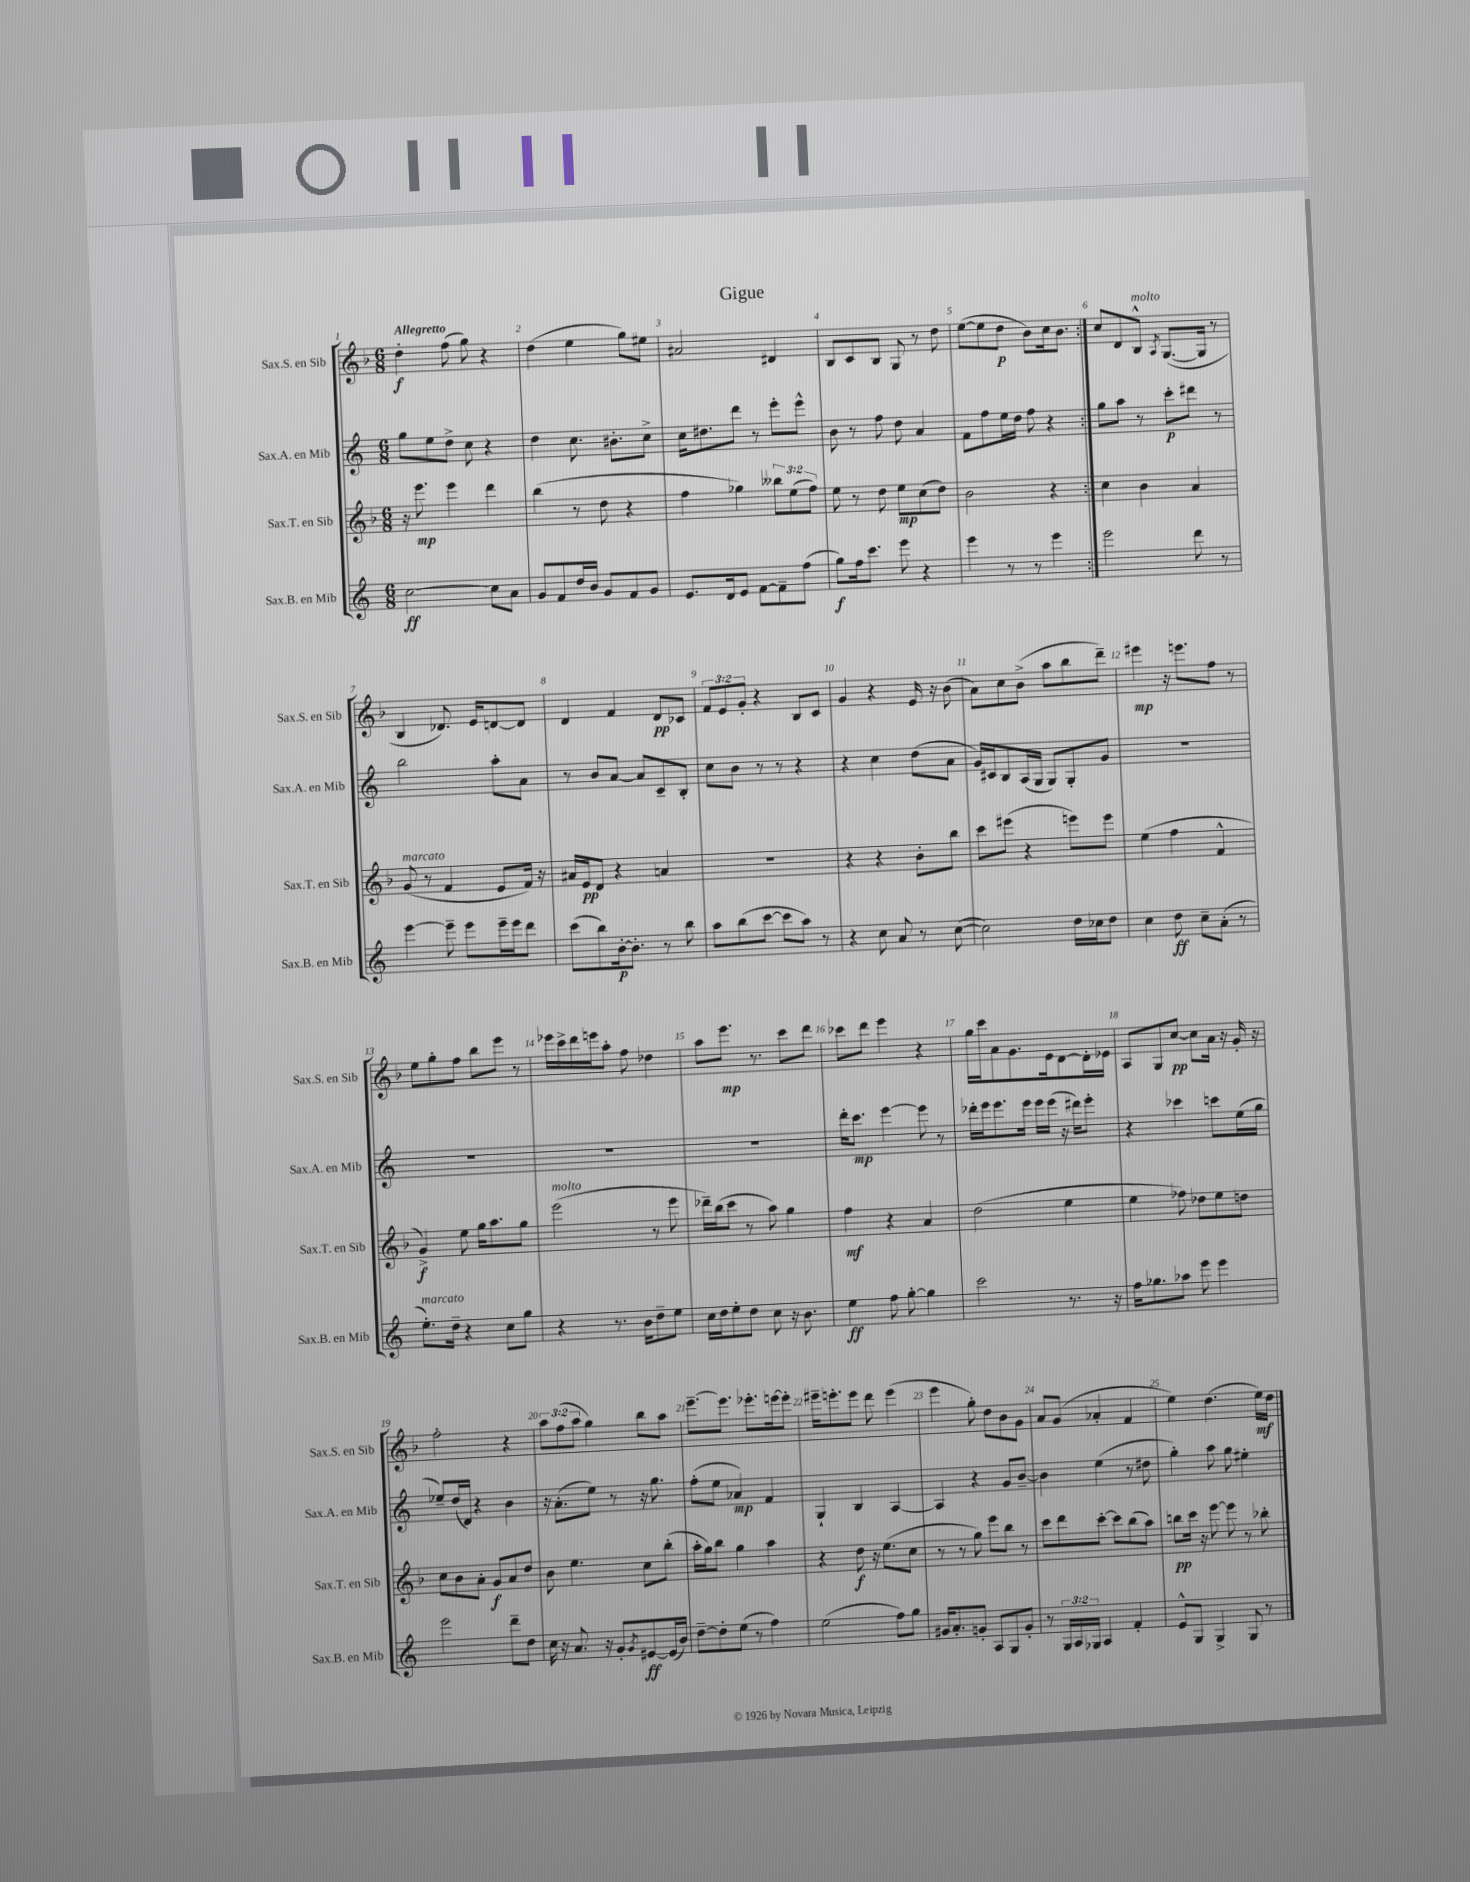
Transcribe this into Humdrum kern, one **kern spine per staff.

**kern	**kern	**kern	**kern
*staff4	*staff3	*staff2	*staff1
*clefG2	*clefG2	*clefG2	*clefG2
*k[]	*k[b-]	*k[]	*k[b-]
*M6/8	*M6/8	*M6/8	*M6/8
[2cc\	16r	8gg\L	4dd'\
.	8.eee\	.	.
.	.	8ee\	.
.	4eee\	8dd^\J	(8ff\
.	.	8cc\	8gg\)
8cc\]L	4ddd\	4r	4r
8a\J	.	.	.
=	=	=	=
8g/L	(4bb-\	4dd\	(4dd\
8f/	.	.	.
16dd/L	8r	8.cc\	4ee\
16b/JJ	.	.	.
8g/L	8dd\	.	.
.	.	8.b#'\L	.
8f/	4r	.	8gg\L)
8g/J	.	8cc^\J	8ee#\J
=	=	=	=
8.e/L	4ff\	16cc\LK	2a#/
.	.	8.dd#\	.
16d/k	.	.	.
8e/J	4gg-\)	8ddd\J	.
[8f\L	.	8r	.
8f~\]	12bb--\L	8eee'\L	4d#/
.	(12ee\	.	.
(8ff\J	.	8eee^^\J	.
.	12ff\J)	.	.
=	=	=	=
8gg\L)	8ee\	8b\	8B-/L
16ff\k	8r	8r	8c/
8.ccc\J	.	.	.
.	8dd\	8ff\	8B-/J
8eee\	8ee\L	8dd\	8G/
4r	(8cc\	4a/	8r
.	8dd\J)	.	8dd\
=	=	=	=
4eee\	2b-\	8f\L	([8ee\L
.	.	8ff\	8ee\]
8r	.	16ee\L	8dd\J
.	.	16dd\JJ	.
8r	.	8ff\	8b-\L)
4eee\	4r	4r	16cc\k
.	.	.	8.b-\J
=:|!	=:|!	=:|!	=:|!
2eee\	4cc\	8gg\L	8cc/L
.	.	8aa\J	8d/
.	4b-\	8r	8B-^^/J
.	.	.	8qA/
.	.	8ccc'\L	([8.G/L
8ddd\	4a/	8ddd#\J	.
.	.	.	16G/]Jk
8r	.	8r	8r
=	=	=	=
[4eee\	(8g/	2bb\	4B-/
.	8r	.	.
8eee~\]	4f/	.	8.d-/)
8eee\L	.	.	.
.	.	.	16e/LK
16eee~\L	8e/L	8aa'\L	[8d/
16eee\J	.	.	.
8ddd\J	16f/Jk)	8a\J	8d/]J
.	16r	.	.
=	=	=	=
(8ccc\L	16a#/LL	8r	4d/
.	16e/J	.	.
8bb\)	8d/J	8b/L	.
[16b'\k	4r	[8a/J	4f/
8.b'\]J	.	.	.
.	.	8a/]L	.
8r	4a/	8c~/	8d/L
8bb\	.	8B'/J	8c-/J
=	=	=	=
8aa\L	2.r	8cc\L	12f/L
.	.	.	12e/
(8bb\	.	8b\J	.
.	.	.	12g'/J
[8ccc\J	.	8r	4r
8ccc\]L	.	8r	.
8aa\J)	.	4r	8B-/L
8r	.	.	8c/J
=	=	=	=
4r	4r	4r	4g/
8cc\	4r	4cc\	4r
8a/	.	.	.
8r	8b-'\L	(8dd\L	16e/
.	.	.	16r
([8cc\	8bb-\J	8a\J	(8b-\
=	=	=	=
2cc\])	8ccc\L	16g/LL)	8a\L)
.	.	16c#/J	.
.	(8eee#\J	8B/	8cc\
.	4r	(16A/L	(8b-^\J
.	.	16G/JJ	.
.	.	8G/L)	8aa\L
16dd\LL	8eee\L)	8G'/	8bb-\
16cc-\J	.	.	.
8dd\J	8eee\J	8g/J	8ddd~\J)
=	=	=	=
4cc\	(4ee\	2.r	4eee#\
8dd\	4ff\	.	16r
.	.	.	8.eee\L
8cc~\L	.	.	.
(8a'\J	4f^^/	.	8ff\J
8r	.	.	8r
=	=	=	=
8.ee'\L)	4g^/)	2.r	8ee\L
.	.	.	8gg'\
16dd~\Jk	.	.	.
4r	8ee\	.	8ff\J
.	16gg\LK	.	8bb-\L
.	8.aa\	.	.
8cc\L	.	.	8eee\J
8gg\J	8gg\J	.	8r
=	=	=	=
4r	(2eee\	2.r	16eee-\LL
.	.	.	16ccc^\
.	.	.	16ddd\
.	.	.	16eee\J
8.r	.	.	8aa'\J
.	.	.	8ff\
16b\LK	.	.	.
8dd~\	8r	.	4dd-\
8ee\J	8eee\	.	.
=	=	=	=
16cc\LL	16ddd-~\LL)	2.r	8aa\L
16dd\J	(16bb-\J	.	.
8ee'\	8ccc\J	.	8.eee\J
8dd\J	8r	.	.
.	.	.	8.r
8cc\	8aa\)	.	.
16r	4gg\	.	8ccc\L
8.b\	.	.	.
.	.	.	8ddd\J
=	=	=	=
4ee\	4ff\	16ddd'\LK	8ccc-\L
.	.	8.ccc\J	.
.	.	.	8ddd\J
8ff\	4r	[4eee\	4eee\
[8gg'\	.	.	.
4gg\]	4a/	8eee\]	4r
.	.	8r	.
=	=	=	=
2ccc\	(2dd\	16ddd-'\LL	16gg\LL
.	.	16eee\J	16ccc\J
.	.	8.eee\	8a\
.	.	.	8.g\
.	.	16eee\Jk	.
.	.	16eee\LL	.
.	.	(16eee\JJ	16e\k
8.r	4ee\	16r	[8d\
.	.	16ddd#\LK)	.
.	.	8eee'\J	16d'\]L
16r	.	.	16e-\JJ
=	=	=	=
16ff\LK	4ee\	4r	8A/L
8.gg-\	.	.	.
.	.	.	8G/
8aa-\J	8ff-\)	4ccc-\	[8cc/J
8eee\	8dd-\L	.	8cc\]L
4eee\	8ee\	8ccc\L	16a\Jk
.	.	.	16r
.	8dd\J	(16ee\L	16g'/
.	.	16gg\JJ	16r
=	=	=	=
2eee\	8cc\L	8ee-~/L)	2ff'\
.	8b-\	(16dd/L	.
.	.	16d/JJ)	.
.	8a'\J	4r	.
.	8g/L	.	.
8ddd~\L	8a/	4b\	4r
8dd\J	8dd/J	.	.
=	=	=	=
16cc\	8b-\	16r	12aa\L
16r	.	(8.a'\L	.
.	.	.	(12ff\
8.a/	4.ee\	.	.
.	.	.	12aa\J
.	.	8ee\J)	4gg\)
16r	.	.	.
8g'/L	.	8r	.
8qg/	.	.	.
[8e#/	8cc\L	16r	8bb-\L
.	.	8.gg\	.
(16e#/]L	(8bb-'\J	.	8aa\J
16b/JJ)	.	.	.
=	=	=	=
[8dd~\L	16aa'\LL	(8ff'\L	[8.eee~\L
.	16gg\J)	.	.
8dd'\]	8bb-\J	8ee\J	.
.	.	.	8.eee\]J
(8ee\J	4gg\	4a-/)	.
8r	.	.	8.eee-'\L
4ff\)	4aa\	4f/	.
.	.	.	[16eee\k
.	.	.	8eee'\]J
=	=	=	=
(2ee\	4r	4G`/	16eee#~\LK
.	.	.	8.eee'\
.	8dd\	4B/	8eee\J
.	16r	.	8ddd\
.	(8.ee\L	.	.
8ff\L)	.	[4A/	(4eee\
8gg\J	8cc\J	.	.
=	=	=	=
16g#/LK	8r	4A/]	4eee\
8.a'/	.	.	.
.	8r	.	.
8g'/J	8gg\)	4r	8gg'\)
8A/L	8eee\L	.	8dd\L
8G/	8bb-\J	8g/L	8b-\
8g'/J	8r	[8b~/J	8g\J
=	=	=	=
8r	8ccc\L	4b\]	8a/L
24G/LL	8ddd\	.	(8g/J
24A/	.	.	.
24G-/JJ	.	.	.
4A/	[8ccc'\J	(4ee\	4a-'/
.	8ccc\]L	.	.
4f'/	(8bb-\	8r	4f/
.	8aa\J)	8dd#\	.
=	=	=	=
8e^^/L	8bb\L	4gg'\)	4ee\)
8G/J	16ccc\Jk	.	.
.	16r	.	.
4G^/	[8eee\	8aa\	(4.dd\
.	8eee\]	8gg\	.
8G/	8r	4ee#'\	.
8r	8bb-'\	.	16ee\LL)
.	.	.	16dd\JJ
==	==	==	==
*-	*-	*-	*-
